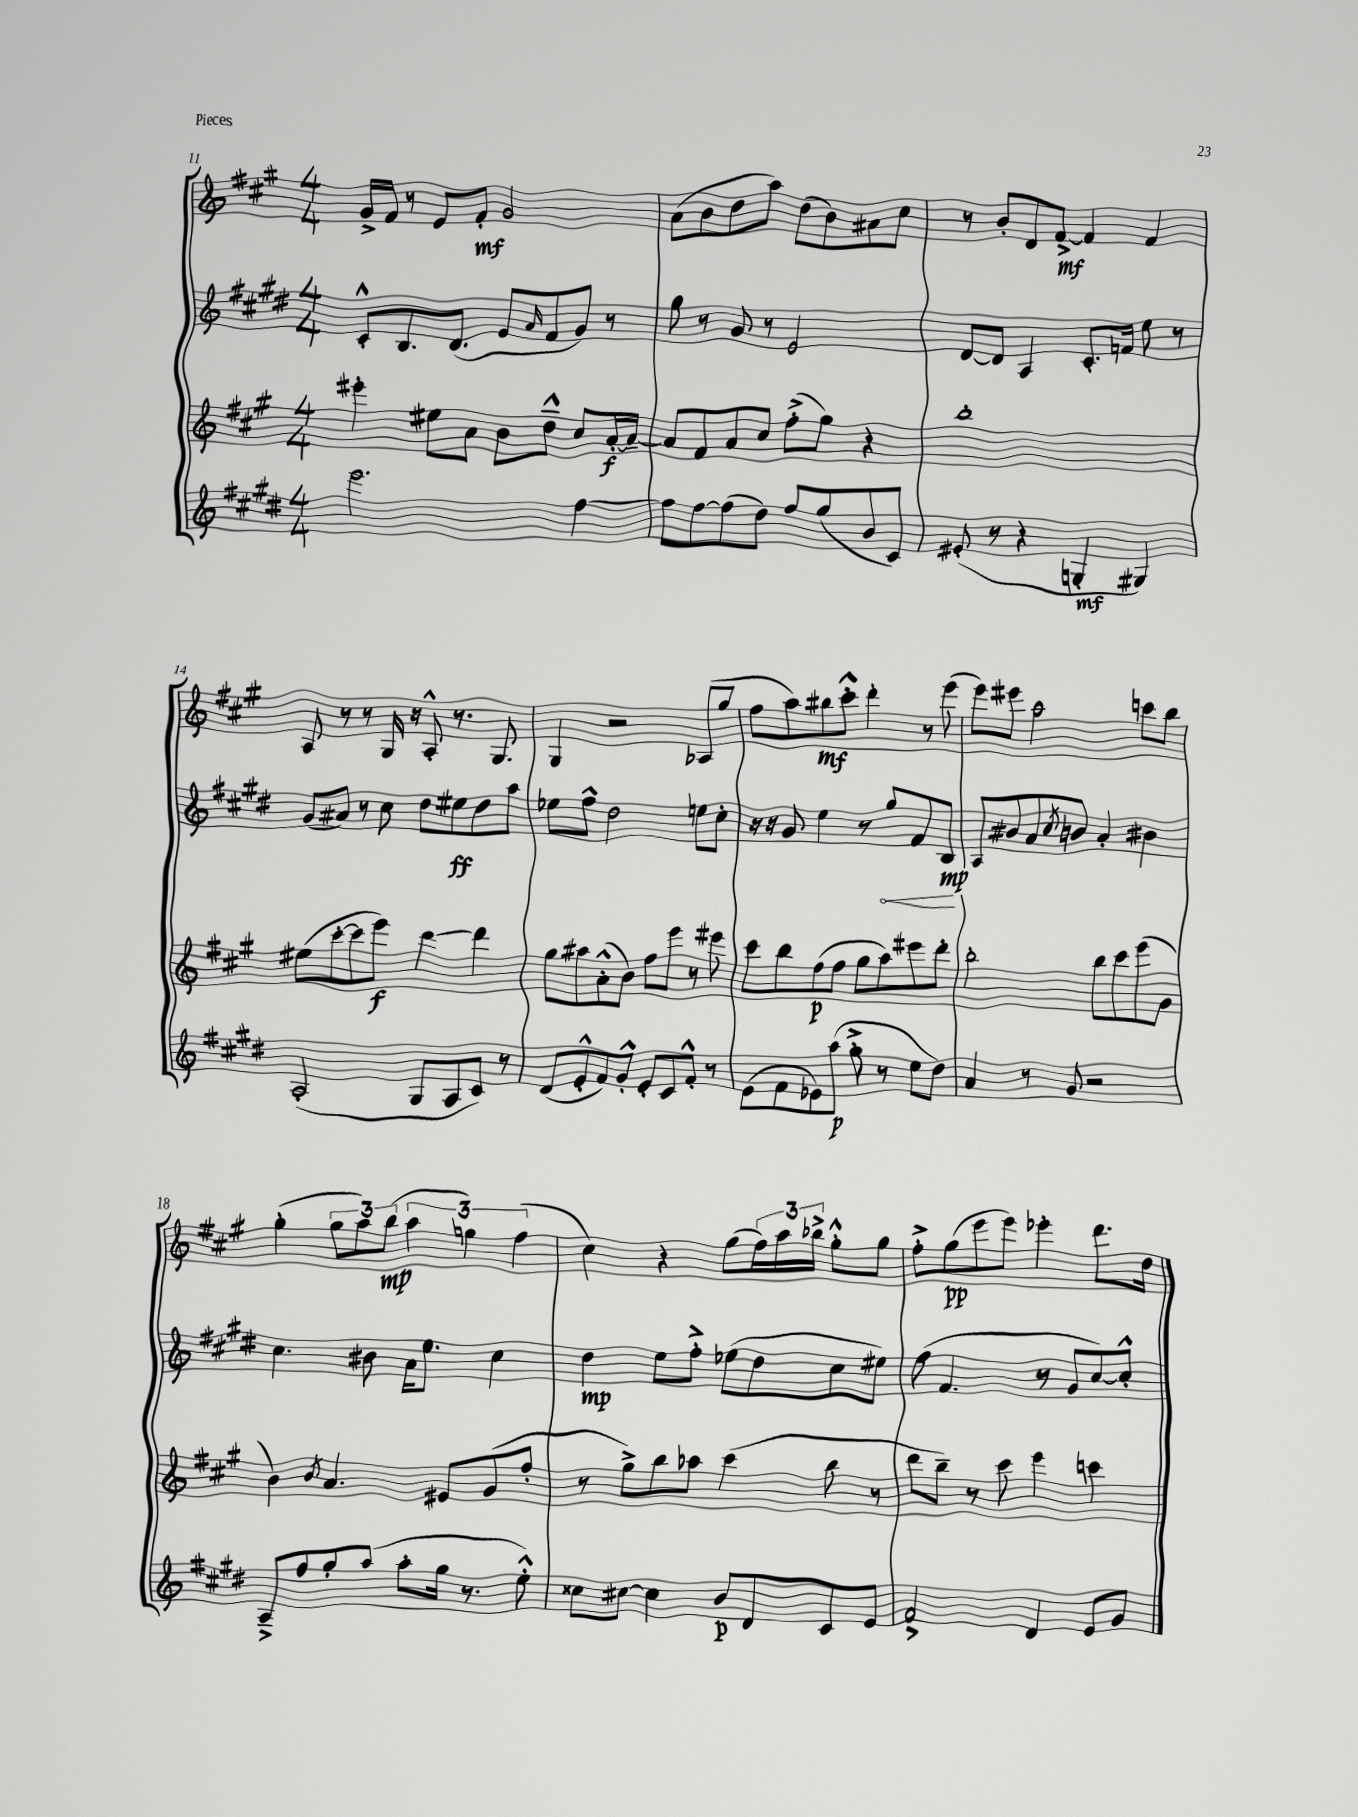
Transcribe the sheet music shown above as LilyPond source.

<<
\new StaffGroup <<
\new Staff = "s0" {
    \clef treble \key a \major \numericTimeSignature \time 4/4
    gis'16-> fis'16 r8 e'8 fis'8-.\mf gis'2 |
    a'8( b'8 d''8 a''8) d''8( b'8) ais'8 cis''8 |
    r8 b'8-. d'8 fis'8~->\mf fis'4 fis'4 |
    a8 r8 r8 gis16 r16 a8-.-^ r8. gis8. |
    gis4 r2 aes8( gis''8 |
    fis''8 a''8) bis''8\mf cis'''8-.-^ d'''4-. r8 e'''8( |
    e'''8) eis'''8 a''2 c'''8 b''8 |
    gis''4-.( \tuplet 3/2 { gis''8 a''8) b''8\mp( } \tuplet 3/2 { a''4 g''4) fis''4( } |
    cis''4) r4 gis''8( \tuplet 3/2 { fis''16) a''16 bes''16-> } gis''8-.-^ gis''8 |
    fis''8-.-> gis''8\pp( e'''8 e'''8) ees'''4-. d'''8. d''16 \bar "|." |
}
\new Staff = "s1" {
    \clef treble \key e \major \numericTimeSignature \time 4/4
    cis'8-.-^ b8. dis'8.( e'8 \grace { a'16 } fis'8 gis'8) r8 |
    gis''8 r8 gis'8 r8 e'2 |
    dis'8~ dis'8 a4 cis'8.-. f'16 e''8 r8 |
    gis'8( ais'8) r8 cis''8 dis''8 eis''8\ff dis''8 a''8 |
    ees''8 fis''8-^ dis''2 e''8 cis''8-. |
    r16 r16 gis'8 e''4 r8 \once \override Hairpin.circled-tip = ##t gis''8\< fis'8 b8\mp\! |
    a8 bis'8 a'8 \acciaccatura { cis''8 } b'8 a'4-. bis'4 |
    cis''4. bis'8 a'16 e''8. cis''4 |
    dis''4\mp e''8 fis''8-.-> ees''8( dis''8 cis''8 eis''8) |
    fis''8( fis'4. r8 gis'8 cis''8~) cis''8-.-^ \bar "|." |
}
\new Staff = "s2" {
    \clef treble \key a \major \numericTimeSignature \time 4/4
    eis'''4-. eis''8 a'8 b'8 d''8---^ cis''8 a'16~-.\f a'16~-- |
    a'8 fis'8 a'8 cis''8 fis''8-.->( gis''8) r4 |
    b''1-. |
    eis''8( cis'''8~-. cis'''8 e'''8\f) d'''4~ d'''4 |
    gis''8 ais''8 a'8-.-^( b'8) fis''8 e'''8 r8 eis'''8 |
    cis'''8 b''8 fis''8\p( fis''8 gis''8 a''8) eis'''8 d'''8-. |
    b''2-. b''8 cis'''8 e'''8( gis'8 |
    b'4) \acciaccatura { b'8 } a'4. eis'8 gis'8( fis''8-. |
    r8 gis''8->) b''8 aes''8 cis'''4( b''8 r8 |
    d'''8 b''8--) r8 cis'''8 e'''4 c'''4 \bar "|." |
}
\new Staff = "s3" {
    \clef treble \key e \major \numericTimeSignature \time 4/4
    e'''2. fis''4~ |
    fis''8 fis''8~ fis''8( dis''8) fis''8 gis''8( b'8 cis'8) |
    eis'8-.( r8 r4 g4-.\mf gis4) |
    a2-.( gis8 a8 cis'8) r8 |
    dis'8( e'8-.-^ fis'8) gis'8-.-^ e'8-. cis'8 fis'8-.-^ r8 |
    e'8( fis'8 ees'8) a''8\p( gis''8-.-> r8 e''8 dis''8) |
    a'4 r8 gis'8 r2 |
    a8---> fis''8 gis''8-. a''8( a''8-. gis''16 r8. e''8-.-^) |
    cisis''8 cis''8~ cis''4 b'8\p dis'8 cis'8 e'8 |
    fis'2-> dis'4 e'8 gis'8 \bar "|." |
}
>>
>>
\layout { \context { \Score currentBarNumber = #11 } }
